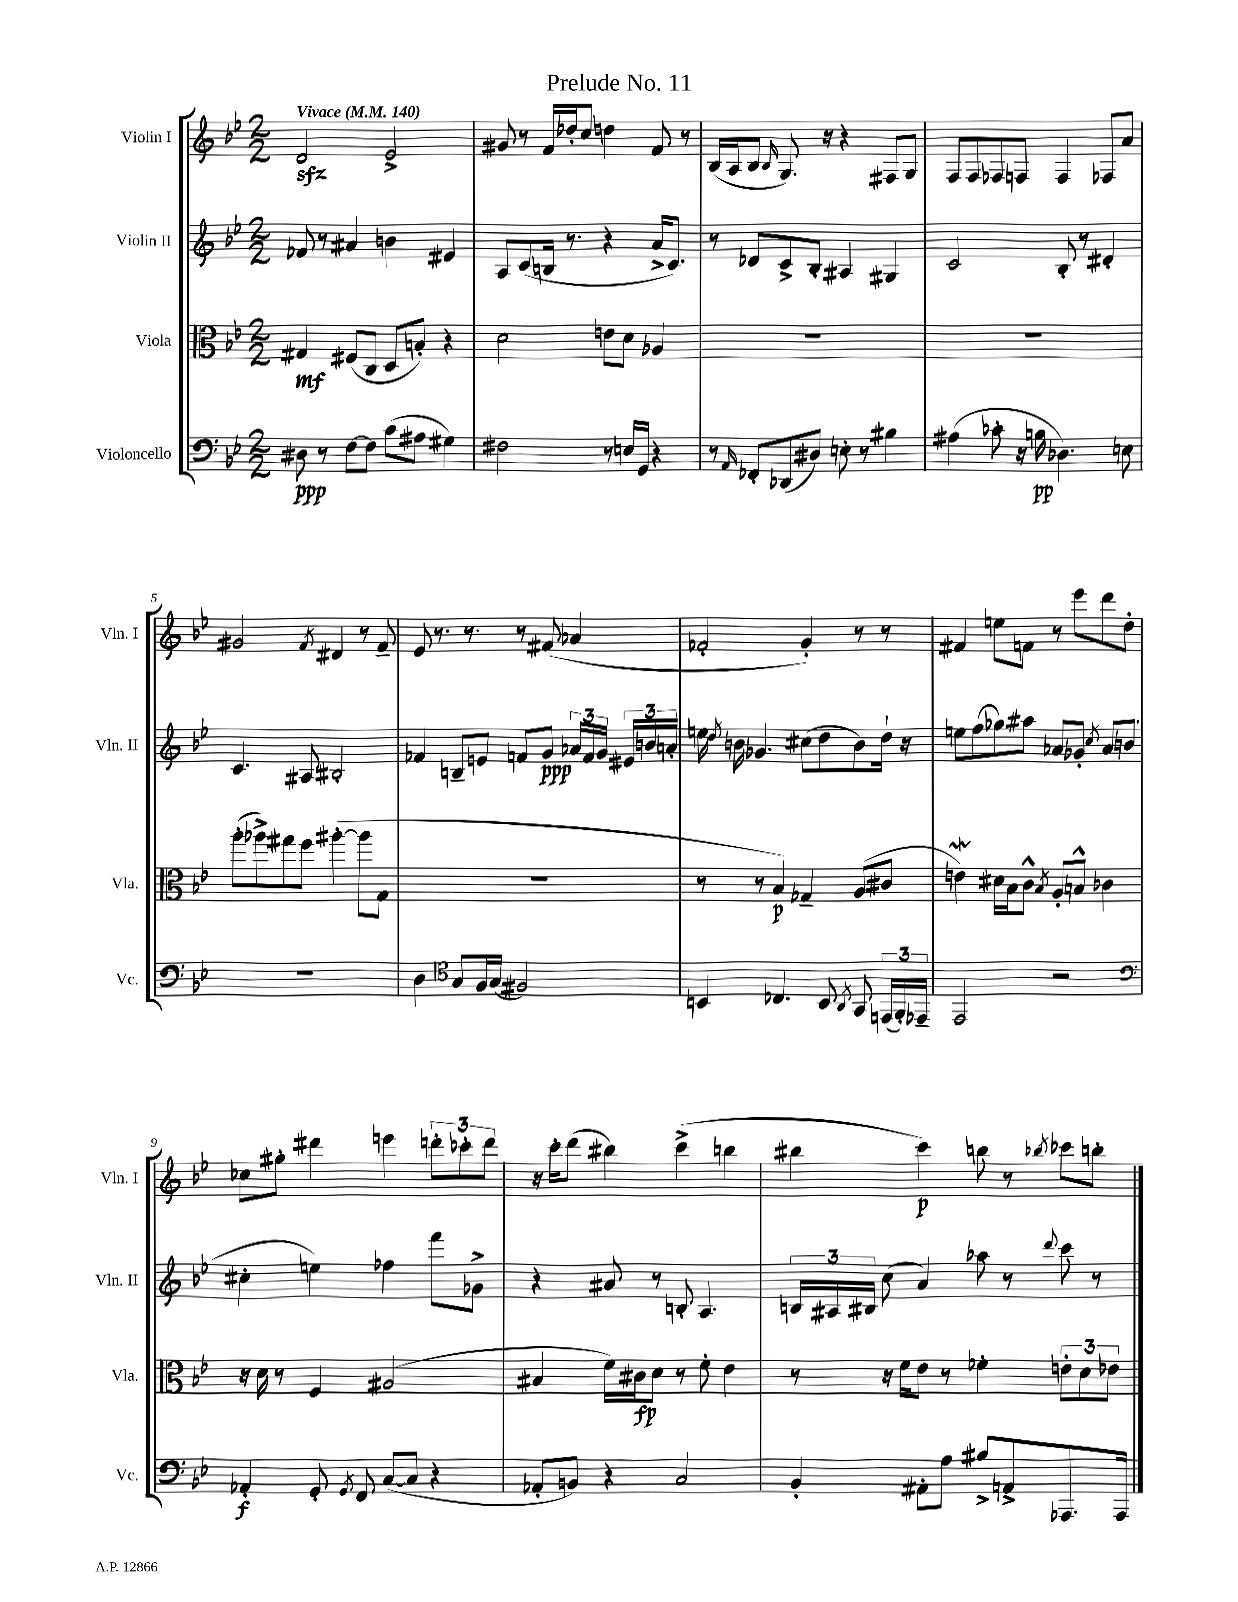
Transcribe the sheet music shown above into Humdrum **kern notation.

**kern	**dynam	**kern	**dynam	**kern	**dynam	**kern	**dynam
*part4	*part4	*part3	*part3	*part2	*part2	*part1	*part1
*staff4	*staff4	*staff3	*staff3	*staff2	*staff2	*staff1	*staff1
*I"Violoncello	*	*I"Viola	*	*I"Violin II	*	*I"Violin I	*
*I'Vc.	*	*I'Vla.	*	*I'Vln. II	*	*I'Vln. I	*
*clefF4	*	*clefC3	*	*clefG2	*	*clefG2	*
*k[b-e-]	*	*k[b-e-]	*	*k[b-e-]	*	*k[b-e-]	*
*M2/2	*	*M2/2	*	*M2/2	*	*M2/2	*
*MM140	*	*MM140	*	*MM140	*	*MM140	*
=1	=1	=1	=1	=1	=1	=1	=1
!	!	!	!	!	!	!LO:TX:a:B:t=Vivace	!
8D#X\	ppp	4G#X/	mf	8f-X/	.	2dzz/	.
8r	.	.	.	8r	.	.	.
[8F\L	.	(8F#X/L	.	4a#X/	.	.	.
8F\J]	.	8C/J	.	.	.	.	.
(8c\L	.	8D/L	.	4bn\	.	2e-^/	.
8A#X\J	.	8Bn'/J)	.	.	.	.	.
4G#X\)	.	4r	.	4e#X/	.	.	.
=2	=2	=2	=2	=2	=2	=2	=2
2F#X\	.	2d\	.	8A/L	.	8g#X/	.
.	.	.	.	(8c/	.	8r	.
.	.	.	.	16Bn/Jk	.	16f/LL	.
.	.	.	.	8.r	.	16dd-X'/J	.
.	.	.	.	.	.	8cc/J	.
8r	.	8en\L	.	4r	.	4ddn\	.
16En/LL	.	8d\J	.	.	.	.	.
16GG/JJ	.	.	.	.	.	.	.
4r	.	4A-X/	.	16a^/KL	.	8f/	.
.	.	.	.	8.c/J)	.	.	.
.	.	.	.	.	.	8r	.
=3	=3	=3	=3	=3	=3	=3	=3
8r	.	1r	.	8r	.	(16B-/LL	.
.	.	.	.	.	.	16A/J	.
16qqAA/	.	.	.	.	.	.	.
8FF-X'/L	.	.	.	8d-X/L	.	8B-/J	.
.	.	.	.	.	.	16qqB-/	.
(8DD-X/	.	.	.	8c^/	.	8.G/)	.
8D#X/J)	.	.	.	8B-'/J	.	.	.
.	.	.	.	.	.	16r	.
8En'\	.	.	.	4A#X/	.	4r	.
8r	.	.	.	.	.	.	.
4B#X\	.	.	.	4G#X/	.	8F#X/L	.
.	.	.	.	.	.	8G/J	.
=4	=4	=4	=4	=4	=4	=4	=4
(4A#X\	.	1r	.	2c/	.	8F/L	.
.	.	.	.	.	.	8F/	.
8c-X'\	.	.	.	.	.	8F-X/	.
16r	.	.	.	.	.	8Fn/J	.
16Bn\	pp	.	.	.	.	.	.
4.D-X\)	.	.	.	8B-'/	.	4F/	.
.	.	.	.	8r	.	.	.
.	.	.	.	4d#X'/	.	8F-X/L	.
8En\	.	.	.	.	.	8a/J	.
!!LO:LB:g=z
=5	=5	=5	=5	=5	=5	=5	=5
1r	.	(8aa'\L	.	4.c/	.	2g#X/	.
.	.	8aa-X^\)	.	.	.	.	.
.	.	8gg#X\	.	.	.	.	.
.	.	8ff\J	.	8A#X/	.	.	.
.	.	.	.	.	.	8qf/	.
.	.	([4aa#X'\	.	2B#X'/	.	4d#X/	.
.	.	8aa#\L]	.	.	.	8r	.
.	.	8G\J	.	.	.	8f~/	.
=6	=6	=6	=6	=6	=6	=6	=6
4D\	.	1r	.	4f-X/	.	8e-/	.
.	.	.	.	.	.	8.r	.
*clefC4	*	*	*	*	*	*	*
8G/L	.	.	.	8Bn~/L	.	.	.
.	.	.	.	.	.	8.r	.
16F/L	.	.	.	8en/J	.	.	.
(16G/JJ	.	.	.	.	.	.	.
2F#X/)	.	.	.	8fn/L	.	8r	.
.	.	.	.	8g/J	ppp	(8f#X/	.
.	.	.	.	24a-X/LL	.	4a-X/	.
.	.	.	.	24f/	.	.	.
.	.	.	.	24g/JJ	.	.	.
.	.	.	.	24e#X/LL	.	.	.
.	.	.	.	24bn/	.	.	.
.	.	.	.	24an'/JJ	.	.	.
=7	=7	=7	=7	=7	=7	=7	=7
4BBn/	.	8r	.	16een\	.	2f-X'/	.
.	.	.	.	8qdd/	.	.	.
.	.	.	.	16bn\	.	.	.
.	.	8r	.	4.g-X/	.	.	.
4.C-X/	.	4B-/)	p	.	.	.	.
.	.	4G-X~/	.	(8cc#X\L	.	4g'/)	.
8BB/	.	.	.	8dd\	.	.	.
8qAA/	.	.	.	.	.	.	.
8GG/	.	(8A/L	.	8b\)	.	8r	.
(24EEn/LL	.	8c#X/J	.	16dd`\Jk	.	8r	.
24FF'/)	.	.	.	.	.	.	.
.	.	.	.	16r	.	.	.
24EE-X~/JJ	.	.	.	.	.	.	.
=8	=8	=8	=8	=8	=8	=8	=8
2EE-/	.	4enW\)	.	8een\L	.	4f#X/	.
.	.	.	.	(8ff\	.	.	.
.	.	16d#X\LL	.	8gg-X\)	.	8een\L	.
.	.	16B-\J	.	.	.	.	.
.	.	8c^^\J	.	8aa#X\J	.	8fn\J	.
.	.	8qB-/	.	.	.	.	.
2r	.	8A'/L	.	8a-X/L	.	8r	.
.	.	8Bn^^/J	.	8g-X'/J	.	8eee-\L	.
.	.	.	.	8qcc/	.	.	.
.	.	4c-X\	.	8a-/L	.	8ddd\	.
.	.	.	.	(8bn/J	.	8dd'\J	.
!!LO:LB:g=z
=9	=9	=9	=9	=9	=9	=9	=9
*clefF4	*	*	*	*	*	*	*
4AA-X'/	f	16r	.	4cc#X'\	.	8cc-X\L	.
.	.	16d\	.	.	.	.	.
.	.	8r	.	.	.	8gg#X'\J	.
8GG'/	.	4F/	.	4een\)	.	4ddd#X\	.
8qGG/	.	.	.	.	.	.	.
8FF/	.	.	.	.	.	.	.
([8C/L	.	(2A#X/	.	4ff-X\	.	4eeen\	.
8C/J]	.	.	.	.	.	.	.
4r	.	.	.	8fff\L	.	12dddn'\L	.
.	.	.	.	.	.	12ccc-X'\	.
.	.	.	.	8g-X^\J	.	.	.
.	.	.	.	.	.	12ddd\J	.
=10	=10	=10	=10	=10	=10	=10	=10
8AA-X'/L	.	4B#X/	.	4r	.	16r	.
.	.	.	.	.	.	16ccc'\KL	.
8BBn/J)	.	.	.	.	.	(8ddd\J	.
4r	.	16f\LL)	.	8a#X/	.	4bb#X\)	.
.	.	16c#X\J	fp	.	.	.	.
.	.	8d\J	.	8r	.	.	.
2C/	.	8r	.	8Bn'/	.	(4ccc^\	.
.	.	8f'\	.	4.A/	.	.	.
.	.	4e-\	.	.	.	4bbn\	.
=11	=11	=11	=11	=11	=11	=11	=11
4BB-'/	.	8r	.	24Bn/LL	.	4bb#X\	.
.	.	.	.	24A#X/	.	.	.
.	.	.	.	24B#X/JJ	.	.	.
.	.	16r	.	(8cc\	.	.	.
.	.	16f\KL	.	.	.	.	.
8AA#X'\L	.	8e-\J	.	4a/)	.	4ccc\)	p
8A\J	.	8r	.	.	.	.	.
8B#X^/L	.	4f-X'\	.	8aa-X\	.	8bbn\	.
8AAn^/	.	.	.	8r	.	8r	.
.	.	.	.	8qqddd/	.	8qbb-X/	.
8.AAA-X/	.	12en'\L	.	8ccc\	.	8ccc-X\L	.
.	.	12d\	.	.	.	.	.
.	.	.	.	8r	.	8bbn'\J	.
.	.	12e-X\J	.	.	.	.	.
16AAA-/Jk	.	.	.	.	.	.	.
==	==	==	==	==	==	==	==
*-	*-	*-	*-	*-	*-	*-	*-
